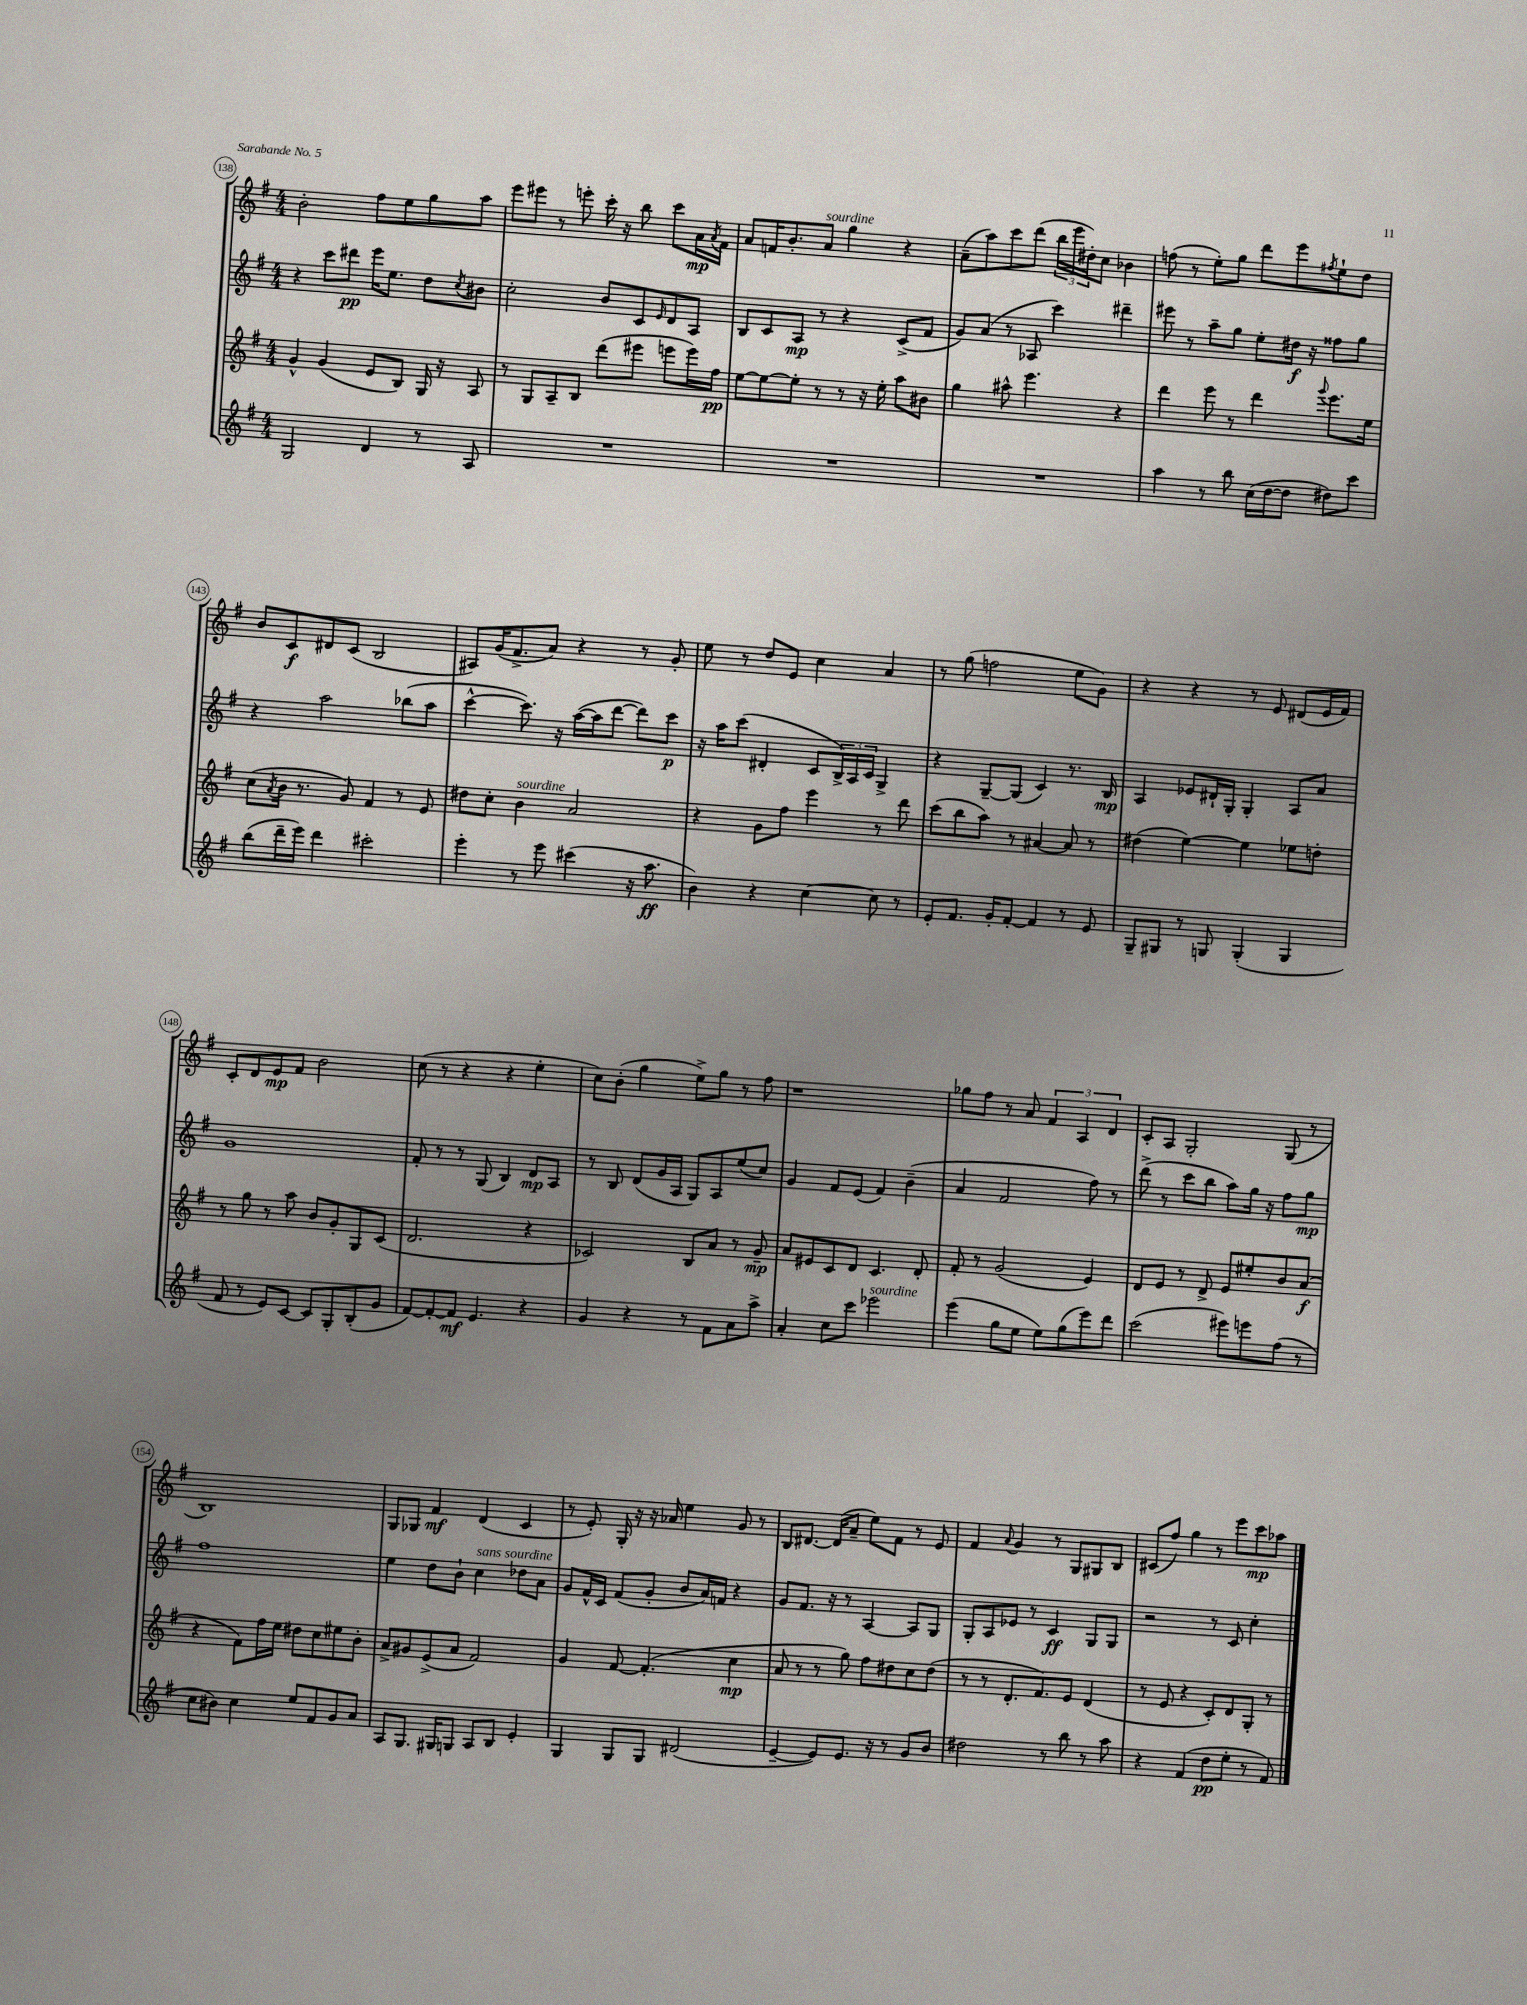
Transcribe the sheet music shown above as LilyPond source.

<<
\new StaffGroup <<
\new Staff = "s0" {
    \clef treble \key g \major \numericTimeSignature \time 4/4
    b'2-. fis''8 e''8 g''8 a''8 |
    e'''8 eis'''8 r8 e'''8-. c'''16-. r16 b''8 c'''8 a'16\mp \acciaccatura { a'8 } fis'16 |
    a'8 f'16 b'8.-. a'8^\markup { \italic "sourdine" } g''4 r4 |
    a'8--( a''8) c'''8 d'''8( \tuplet 3/2 { b''16 e'''16 dis''16-.) } c''8 bes'4 |
    f''8( r8 e''8-.) g''8 d'''8 e'''8 \acciaccatura { fis''8 } e''8-! d''8 |
    b'8 c'8\f dis'8 c'8( b2 |
    ais8) g'16( fis'8.-> a'8) r4 r8 g'8-. |
    e''8 r8 d''8 e'8 c''4 a'4 |
    r8 g''8( f''2 e''8 g'8) |
    r4 r4 r8 e'8 dis'8( e'16 fis'16) |
    c'8-. d'8 e'8\mp fis'8 b'2 |
    c''8( r8 r4 r4 e''4-. |
    c''8) b'8-.( g''4 e''8->) g''8 r8 fis''8 |
    r1 |
    ges''8 fis''8 r8 a'8 \tuplet 3/2 { fis'4 a4 d'4 } |
    c'8-. a8 g2-. g8( r8 |
    b1) |
    g8 ges8 fis'4\mf d'4( c'4 |
    r8 e'8-.) g16-. r16 r16 aes'16 e''4 g'8 r8 |
    b8 dis'8.~ dis'16( a'8-- e''8) fis'8 r8 e'8 |
    fis'4 \appoggiatura { a'8 } g'4 r8 g8 gis8 b8 |
    cis'8( fis''8) g''4 r8 e'''8 c'''8\mp aes''8 \bar "|." |
}
\new Staff = "s1" {
    \clef treble \key g \major \numericTimeSignature \time 4/4
    r4 c'''8 dis'''8\pp e'''16 e''8. d''8 \acciaccatura { c''8 } bis'8 |
    c''2-. b'8 c'8 \grace { e'16 } d'8 a8 |
    b8 c'8 a8\mp r8 r4 c'8->( fis'8 |
    g'8) a'8( r8 aes8 c'''4) dis'''4-- |
    eis'''8 r8 a''8-- g''8 e''8-. dis''16\f r16 fisis''8 g''8 |
    r4 a''2 bes''8( a''8 |
    c'''4~-^ c'''8.) r16 a''16~( a''16 d'''8~ d'''8) c'''8\p |
    r16 a''16 c'''8( dis'4-. c'8 \tuplet 3/2 { b16->) a16 c'16 } g4-> |
    r4 g8~-- g8( c'4) r8. b16\mp |
    a4 ees'8 dis'16-! g16-. g4-. a8 a'8 |
    g'1 |
    fis'8-. r8 r8 g8( b4) d'8\mp a8 |
    r8 b8 d'8( g'16 a16 g8) a8 e''8( c''8) |
    g'4 fis'8 e'8( fis'4) b'4--( |
    a'4 fis'2 fis''8) r8 |
    d'''8->( r8 c'''8 b''8 a''8) g''16 r16 fis''8 g''8\mp |
    fis''1 |
    e''4 d''8 b'8-! c''4^\markup { \italic "sans sourdine" } des''8 a'8 |
    g'8 fis'16-^ c'16 fis'8( g'8-. b'8 a'16) f'16 r4 |
    g'8 fis'8. r16 r8 a4~ a8 g8 |
    g8-. a8 ees'8 r8 c'4\ff g8 g8 |
    r2 r8 c'8 c''4-. \bar "|." |
}
\new Staff = "s2" {
    \clef treble \key g \major \numericTimeSignature \time 4/4
    g'4-^ g'4( e'8 b8) g16 r16 a8 |
    r8 g8 a8-- b8 d'''8( eis'''8 e'''8 e'''16) fis''16\pp |
    e''8~ e''8~ e''8-. r8 r8 r16 e''16-. a''8 bis'8 |
    g''4 ais''8-^ e'''4. r4 |
    d'''4 e'''8 r8 d'''4 \appoggiatura { g'''8 } e'''8. e''16 |
    c''8( \acciaccatura { a'8 } b'16 r8. g'8) fis'4 r8 e'8 |
    dis''8 c''8-. b'4^\markup { \italic "sourdine" } a'2 |
    r4 g'8 fis''8 e'''4 r8 d'''8 |
    c'''8( b''8 a''8) r8 ais'4~ ais'8 r8 |
    dis''4( e''4~) e''4 ees''8 d''8-. |
    r8 g''8 r8 a''8 b'8 g'8-. g8 c'8( |
    d'2. r4 |
    ces'2) b8 a'8 r8 g'8--\mp |
    a'8 eis'8 c'8 d'8 c'4. d'8-. |
    fis'8-. r8 g'2( e'4) |
    d'8 e'8 r8 d'8-> e'8 eis''8-. b'8 a'8\f( |
    r4 fis'8) fis''16 e''16 dis''8 c''8 eis''8 b'8-. |
    a'8-> gis'8 e'8->( a'8 fis'2) |
    g'4 fis'8~ fis'4.-.( c''4\mp |
    a'8 r8 r8 g''8) fis''8 dis''8 c''8 dis''8( |
    r8 r8 d'8.-. fis'8.) e'8 d'4( |
    r8 e'8 r4 c'8-.) d'8 g8-. r8 \bar "|." |
}
\new Staff = "s3" {
    \clef treble \key g \major \numericTimeSignature \time 4/4
    g2 d'4 r8 a8 |
    R1 |
    R1 |
    R1 |
    a''4 r8 b''8 c''16( d''16~ d''8 dis''8) c'''8 |
    b''8( d'''16-- e'''16) d'''4 cis'''2-. |
    e'''4-. r8 e'''8 cis'''4( r16 a''8.\ff |
    b'4) r4 c''4~ c''8 r8 |
    e'8-. fis'8. g'16-. fis'8~-. fis'4 r8 e'8 |
    g8-- gis8 r8 g8 g4-.( g4 |
    fis'8 r8 e'8) c'8~ c'8 g8-. b8-.( g'8 |
    fis'8~) fis'8~-. fis'8\mf e'4. r4 |
    g'4 r4 r8 fis'8 a'8 a''8-> |
    a'4-. c''8 c'''8 ees'''2^\markup { \italic "sourdine" } |
    e'''4( g''8 e''8 e''8) g''8( e'''8) d'''8 |
    c'''2( eis'''8) e'''8 fis''8( r8 |
    c''8 bis'8) c''4 e''8 fis'8 g'8 a'8 |
    a8 g8. gis16 g8 a8 b8 e'4-. |
    g4 g8 g8 dis'2( |
    e'4~-- e'8) e'8. r16 r8 g'8 b'8 |
    dis''2 r8 b''8 r8 a''8 |
    r4 fis'4( d''8\pp e''8-. r8 fis'8) \bar "|." |
}
>>
>>
\layout { \context { \Score currentBarNumber = #138 \override BarNumber.stencil = #(make-stencil-circler 0.1 0.3 ly:text-interface::print) } }
